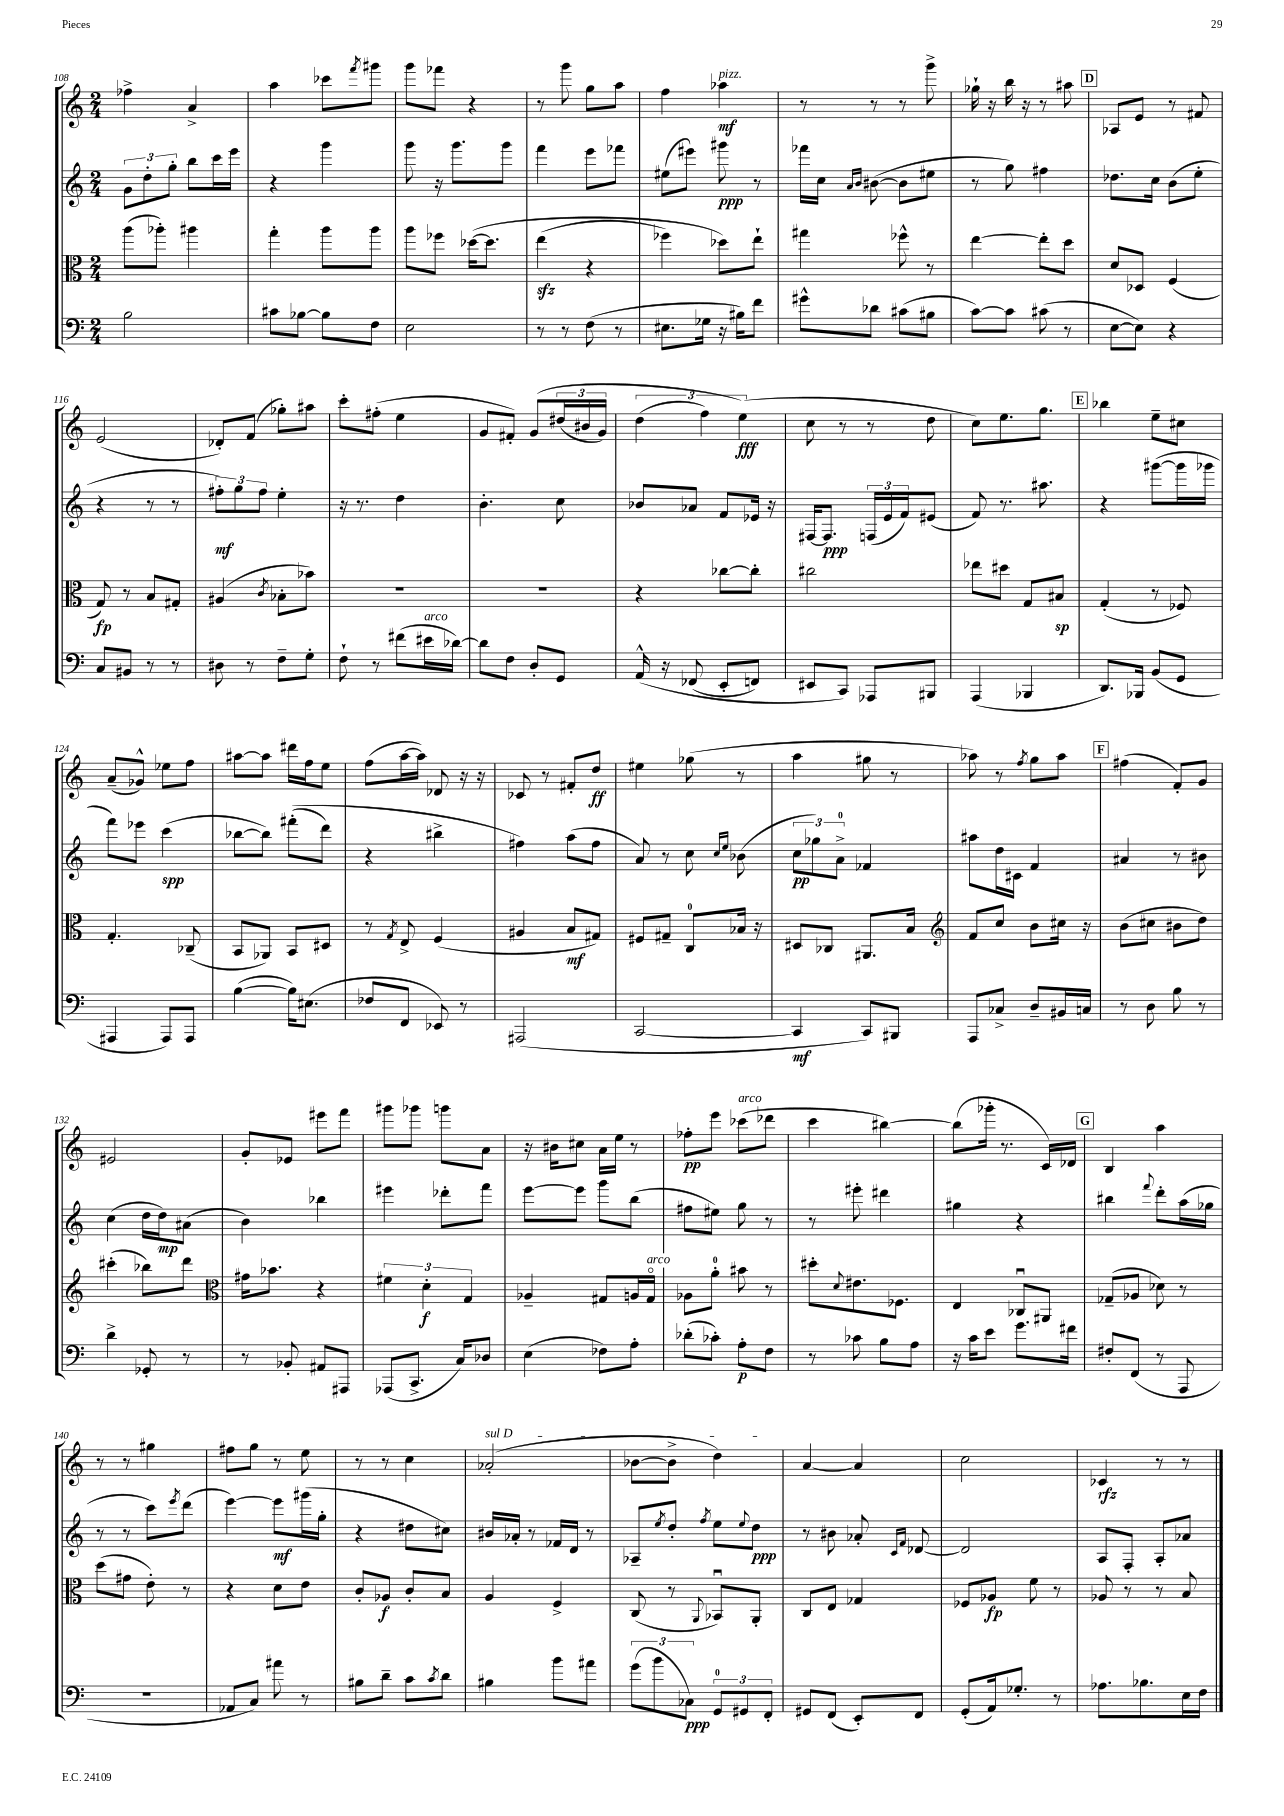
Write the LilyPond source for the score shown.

<<
\new StaffGroup <<
\new Staff = "s0" {
    \clef treble \key c \major \numericTimeSignature \time 2/4
    fes''4-> a'4-> |
    a''4 ces'''8 \acciaccatura { f'''8 } gis'''8 |
    g'''8 fes'''8 r4 |
    r8 g'''8 g''8 a''8 |
    f''4 aes''4\mf^\markup { \italic "pizz." } |
    r8 r8 r8 g'''8-> |
    ges''16-! r16 b''16 r16 r8 ais''8 |
    \mark \markup { \box "D" } aes8 e'8 r8 fis'8 |
    e'2( |
    des'8-.) f'8( ges''8-.) ais''8 |
    c'''8-. fis''8-.( e''4 |
    g'8 fis'8-.) g'8\( \tuplet 3/2 { dis''16( bis'16 g'16) } |
    \tuplet 3/2 { d''4( f''4) e''4\fff(\) } |
    c''8 r8 r8 d''8 |
    c''8) e''8. g''8. |
    \mark \markup { \box "E" } bes''4 e''8-- cis''8 |
    a'8--( ges'8-^) ees''8 f''8 |
    ais''8~ ais''8 dis'''16 f''16 e''8 |
    f''8( a''16~ a''16) des'8 r16 r16 |
    ces'8 r8 fis'8-. d''8\ff |
    eis''4 ges''8( r8 |
    a''4 gis''8 r8 |
    aes''8) r8 \acciaccatura { f''8 } g''8 aes''8 |
    \mark \markup { \box "F" } fis''4( f'8-.) g'8 |
    eis'2 |
    g'8-. ees'8 eis'''8 f'''8 |
    gis'''8 ges'''8 g'''8 a'8 |
    r16 bis'16 cis''8 a'16 e''16 r8 |
    fes''8-.\pp e'''8 ces'''8^\markup { \italic "arco" }( des'''8 |
    c'''4 bis''4~) |
    bis''8( ges'''16-. r8. c'16) des'16 |
    \mark \markup { \box "G" } b4 a''4 |
    r8 r8 gis''4 |
    fis''8 g''8 r8 e''8 |
    r8 r8 c''4 |
    \once \override TextSpanner.bound-details.left.text = \markup { \italic "sul D" } aes'2-.\startTextSpan( |
    bes'8~ bes'8-> d''4\stopTextSpan) |
    a'4~ a'4 |
    c''2 |
    ces'4\rfz r8 r8 \bar "|." |
}
\new Staff = "s1" {
    \clef treble \key c \major \numericTimeSignature \time 2/4
    \tuplet 3/2 { g'8 d''8-. g''8-. } b''8 c'''16 e'''16 |
    r4 g'''4 |
    g'''8 r16 g'''8. g'''8 |
    f'''4 e'''8 fes'''8 |
    eis''8( eis'''8) gis'''8\ppp r8 |
    fes'''16 c''16 \grace { a'16 b'16 } bis'8~( bis'8 eis''8 |
    r8 g''8) fis''4 |
    \mark \markup { \box "D" } des''8. c''16 b'8( e''8-. |
    r4 r8 r8 |
    \tuplet 3/2 { fis''8-.\mf) g''8 fis''8 } e''4-. |
    r16 r8. d''4 |
    b'4.-. c''8 |
    bes'8 aes'8 f'8 ees'16 r16 |
    fis16~ fis8.\ppp \tuplet 3/2 { f16( e'16 f'16) } eis'8( |
    f'8) r8. ais''8. |
    \mark \markup { \box "E" } r4 gis'''8~( gis'''16 ges'''16 |
    f'''8) ees'''8 c'''4\spp( |
    bes''8~ bes''8) fis'''8-.(\( d'''8) |
    r4 bis''4-> |
    fis''4\) a''8( fis''8 |
    a'8) r8 c''8 \grace { c''16 e''16 } bes'8( |
    \tuplet 3/2 { c''8\pp ges''8) a'8-0-> } fes'4 |
    ais''8 d''16 cis'16 f'4 |
    \mark \markup { \box "F" } ais'4 r8 bis'8 |
    c''4( d''16 d''16\mp) ais'8( |
    b'4) bes''4 |
    eis'''4 des'''8-. f'''8 |
    e'''8~ e'''8 g'''8 b''8( |
    fis''8 eis''8) g''8 r8 |
    r8 eis'''8-. dis'''4 |
    gis''4 r4 |
    \mark \markup { \box "G" } bis''4 \appoggiatura { f'''8 } d'''8-. a''16( ges''16 |
    r8 r8 c'''8) \acciaccatura { e'''8 } d'''8( |
    e'''4~) e'''8\mf gis'''16( g''16-. |
    r4 dis''8 cis''8) |
    bis'16 aes'16-. r8 fes'16 d'16 r8 |
    aes8-- \acciaccatura { e''8 } d''8-. \acciaccatura { f''8 } e''8 \appoggiatura { e''8 } d''8\ppp |
    r8 bis'8 aes'8-. \grace { c'16 f'16 } des'8~ |
    des'2 |
    a8 f8-. a8-. aes'8 \bar "|." |
}
\new Staff = "s2" {
    \clef alto \key c \major \numericTimeSignature \time 2/4
    a''8( aes''8-.) ais''4 |
    g''4-. a''8 a''8 |
    a''8 fes''8 des''16~\( des''8. |
    e''4\sfz( r4 |
    fes''4) des''8\) e''8-! |
    gis''4 fes''8-^ r8 |
    e''4~ e''8-. d''8 |
    \mark \markup { \box "D" } d'8 des8 f4( |
    g8\fp) r8 b8 gis8-. |
    ais4( \acciaccatura { c'8 } bes8-. bes'8) |
    r2 |
    R2 |
    r4 ces''8~ ces''8-. |
    cis''2 |
    ees''8 dis''8 g8 bis8\sp |
    \mark \markup { \box "E" } g4-.( r8 fes8) |
    g4.-. ces8--( |
    b,8 aes,8) b,8 dis8 |
    r8 \acciaccatura { g8 } e8-> f4( |
    ais4 b8\mf gis8) |
    fis8 gis8-- c8-0 bes16 r16 |
    dis8 ces8 ais,8. b16 |
    \clef treble f'8 c''8 b'8 cis''16 r16 |
    \mark \markup { \box "F" } b'8( cis''8 bis'8 d''8) |
    cis'''4-.( bes''8) d'''8 |
    \clef alto gis'16 bes'8. r4 |
    \tuplet 3/2 { fis'4 d'4-.\f g4 } |
    aes4-- gis8 a16 gis16\flageolet^\markup { \italic "arco" } |
    aes8 a'8-0-. bis'8 r8 |
    dis''8-. \appoggiatura { d'8 } eis'8. fes8. |
    e4 ces8\downbow ais,8 |
    \mark \markup { \box "G" } ges8--( aes8 des'8) r8 |
    d''8( gis'8 e'8-.) r8 |
    r4 d'8 e'8 |
    c'8-. aes8\f c'8-. b8 |
    a4 f4-> |
    c8( r8 \appoggiatura { a,8 } bes,8\downbow) a,8-. |
    c8 e8 ges4 |
    fes8 aes8\fp f'8 r8 |
    aes8 r8 r8 b8 \bar "|." |
}
\new Staff = "s3" {
    \clef bass \key c \major \numericTimeSignature \time 2/4
    b2 |
    cis'8 bes8~ bes8 f8 |
    e2 |
    r8 r8 f8( r8 |
    eis8. ges16 r16 bis16) f'8 |
    gis'8-^ des'8 cis'8( bis8 |
    c'8~) c'8 cis'8( r8 |
    \mark \markup { \box "D" } e8~ e8) r4 |
    c8 bis,8 r8 r8 |
    dis8 r8 f8-- g8-. |
    f8-! r8 fis'8( eis'16^\markup { \italic "arco" } des'16~) |
    des'8 f8 d8-. g,8 |
    a,16-^\( r16 fes,8( e,8-. f,8) |
    eis,8 c,8\) aes,,8 bis,,8 |
    a,,4( bes,,4 |
    \mark \markup { \box "E" } d,8.) bes,,16 b,8( g,8 |
    ais,,4 ais,,8) ais,,8 |
    b4~( b16) eis8.( |
    fes8 f,8 ees,8) r8 |
    ais,,2( |
    c,2~ |
    c,4\mf c,8) bis,,8 |
    a,,8 ces8-> d8-- bis,16 c16 |
    \mark \markup { \box "F" } r8 d8 b8 r8 |
    d'4-> ges,8-. r8 |
    r8 bes,8-. ais,8 ais,,8 |
    aes,,8( c,8.-> c16) des8 |
    e4( fes8) a8-. |
    des'8-.( ces'8-.) a8-.\p f8 |
    r8 ces'8 b8 a8 |
    r16 c'16 e'8 g'8. fis'16 |
    \mark \markup { \box "G" } fis8-. f,8( r8 a,,8 |
    R2 |
    aes,8 c8) ais'8 r8 |
    bis8 d'8-- c'8 \acciaccatura { c'8 } d'8 |
    bis4 b'8 ais'8 |
    \tuplet 3/2 { g'8( b'8 ces8\ppp) } \tuplet 3/2 { g,8-0 gis,8 f,8-. } |
    gis,8 f,8( e,8-.) f,8 |
    g,8-.( a,16) ges8.-. r8 |
    aes8. bes8. e16 f16 \bar "|." |
}
>>
>>
\layout { \context { \Score currentBarNumber = #108 } }
